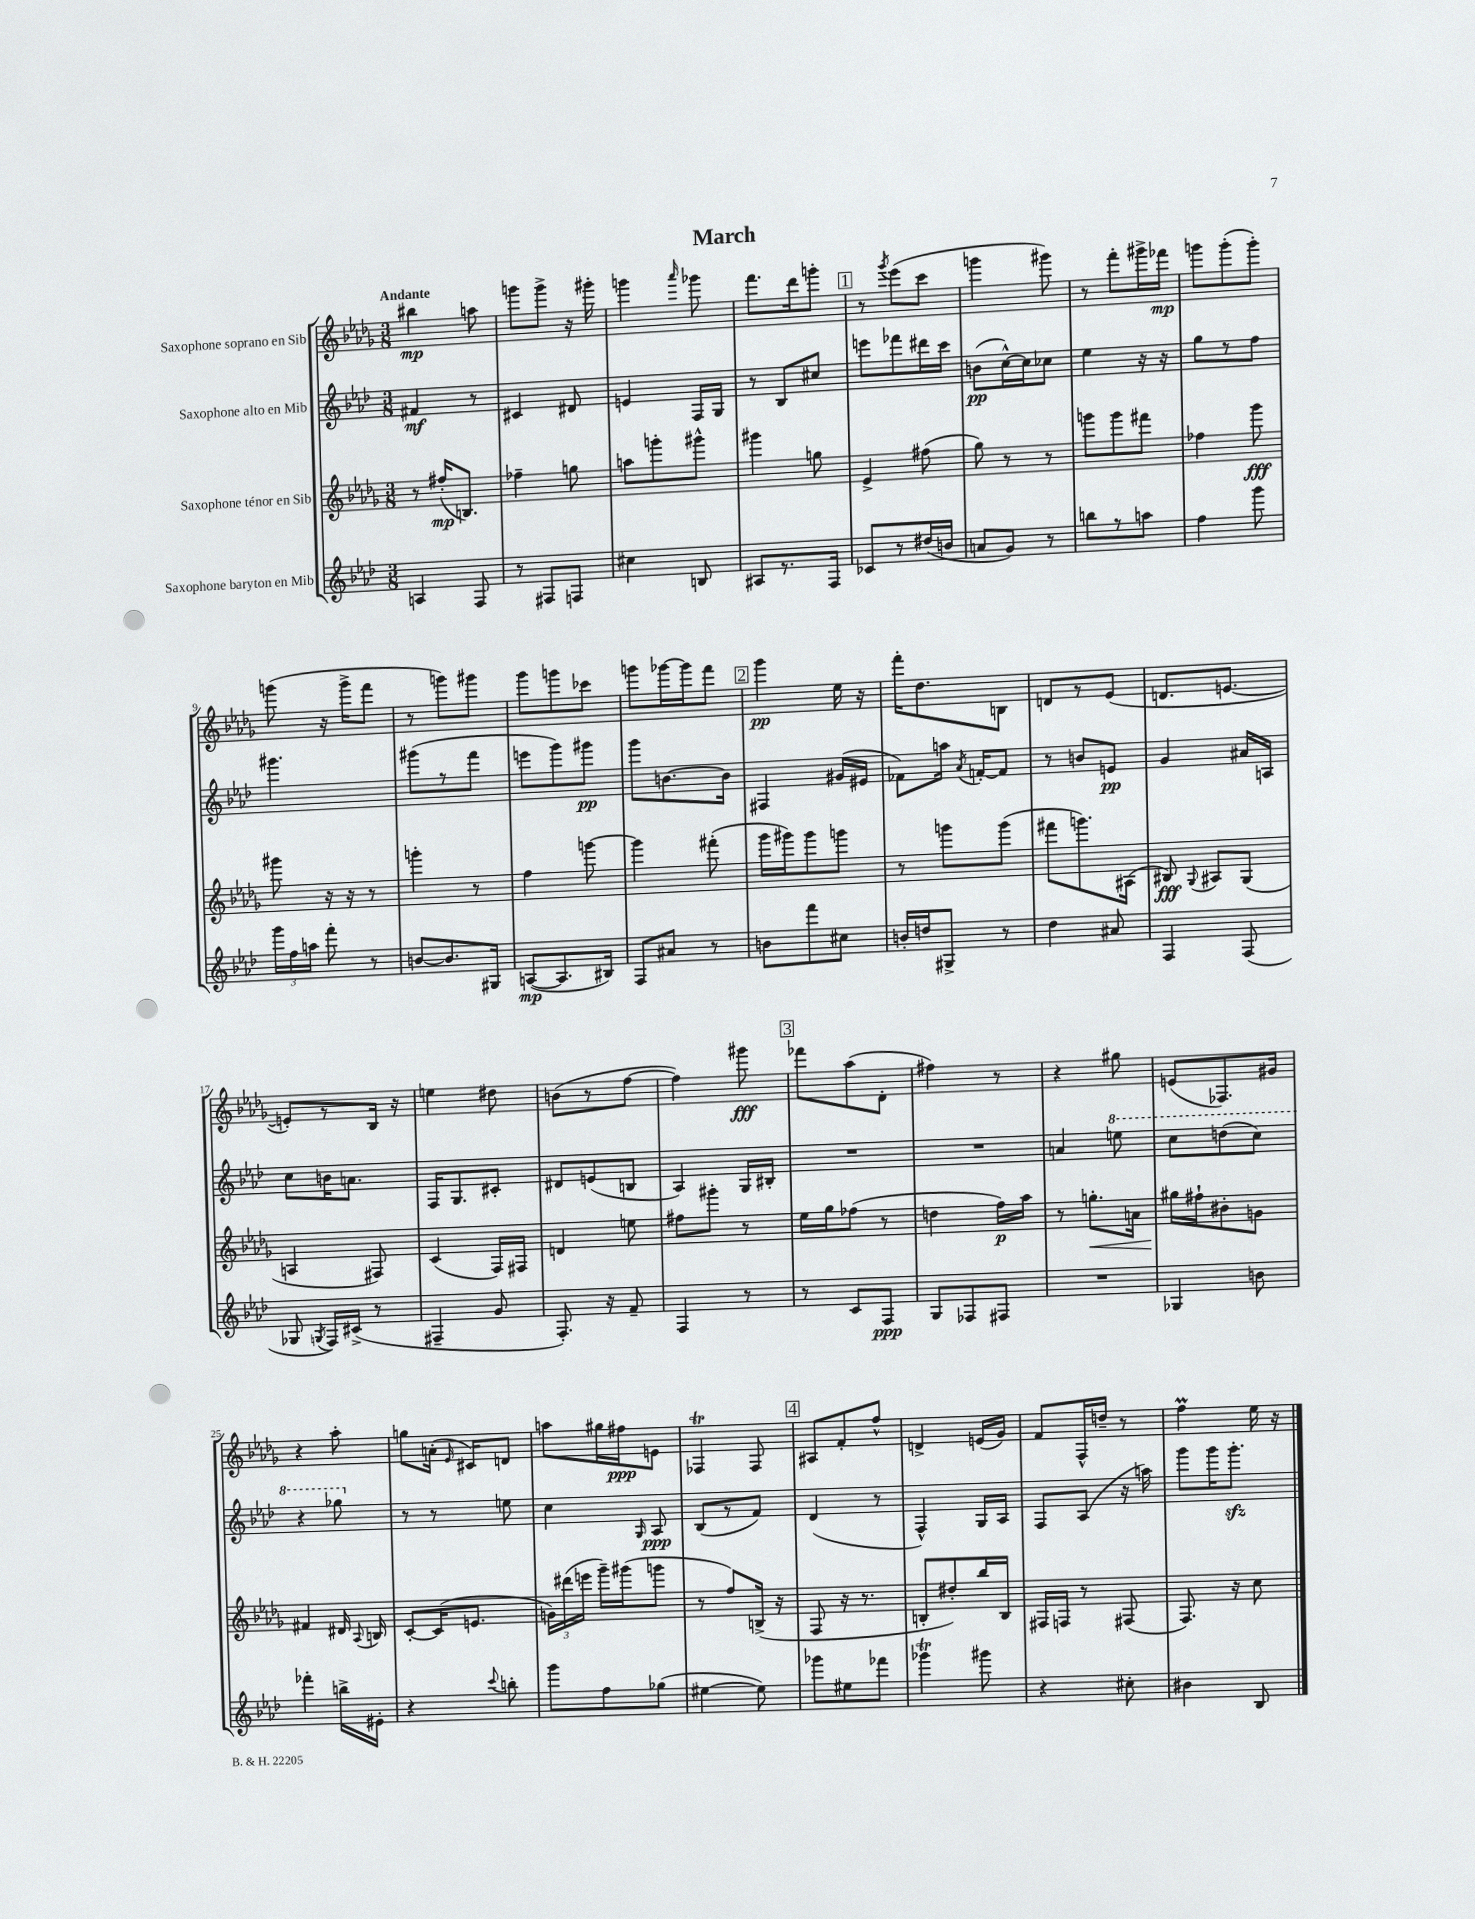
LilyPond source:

\header { title = "March" }
<<
\new StaffGroup <<
\new Staff = "s0" \with { instrumentName = "Saxophone soprano en Sib" } {
    \clef treble \key des \major \numericTimeSignature \time 3/8 \tempo "Andante"
    \autoBeamOff bis''4\mp a''8 |
    g'''8[ g'''8]-> r16 gis'''16-. |
    g'''4 \grace { aes'''16 } ges'''8 |
    f'''8.[ des'''16 g'''8]-. |
    \mark \markup { \box "1" } r8 \acciaccatura { ges'''8 } ees'''8[( c'''8] |
    g'''4 gis'''8) |
    r8 f'''8[-. gis'''16-> fes'''16]\mp |
    g'''8[ g'''8-.( g'''8]-.) |
    g'''8( r16 g'''16[-> f'''8] |
    r8 g'''8[) gis'''8] |
    ges'''8[ g'''8 ces'''8] |
    g'''8[ ges'''16~ ges'''16 f'''8] |
    \mark \markup { \box "2" } ges'''4\pp ees''16 r16 |
    f'''16[-. des''8. b8] |
    d'8[ r8 ees'8]( |
    d'8.[ e'8.]~ |
    e'8[-.) r8 bes16] r16 |
    e''4 dis''8 |
    b'8[( r8 f''8]~ |
    f''4) gis'''8\fff |
    \mark \markup { \box "3" } fes'''8[ aes''8( des'8]-. |
    fis''4) r8 |
    r4 gis''8 |
    e'8[( fes8.) gis'16] |
    r4 aes''8-. |
    g''8[ a'16]-.( \grace { ees'16 } cis'16[) d'8] |
    a''8[ gis''16 fis''16\ppp e'8] |
    fes4\trill fes8 |
    \mark \markup { \box "4" } ais8[ f'8-. f''8]-^ |
    d'4-> e'16[( ges'16]) |
    f'8[ f16-^ d''16]-- r8 |
    f''4\prall ees''16 r16 \bar "|." |
}
\new Staff = "s1" \with { instrumentName = "Saxophone alto en Mib" } {
    \clef treble \key aes \major \numericTimeSignature \time 3/8
    \autoBeamOff fis'4\mf r8 |
    cis'4 dis'8 |
    e'4 f16[ g16] |
    r8 bes8[ cis''8] |
    \mark \markup { \box "1" } e'''8[ fes'''8 dis'''16 c'''16] |
    b'8[\pp( c''16~-^) c''16 ces''8] |
    ees''4 r16 r16 |
    g''8[ r8 f''8] |
    gis'''4. |
    gis'''8[( r8 f'''8] |
    e'''8[ g'''8) gis'''8]\pp |
    g'''8[ b'8.~ b'16] |
    \mark \markup { \box "2" } fis4 gis'16[( eis'16] |
    fes'8[) a''16] \acciaccatura { aes'8 } f'16[~-. f'8] |
    r8 b'8[ e'8]\pp |
    g'4 ais'16[ a16] |
    c''8[ b'16 a'8.] |
    f16[ g8. cis'8]-. |
    dis'8[ e'8( b8] |
    aes4) g16[ bis16]-. |
    \mark \markup { \box "3" } R4. |
    R4. |
    a'4 \ottava #1 e'''8 |
    c'''8[ d'''8( c'''8]) |
    r4 ges'''8 \ottava #0 |
    r8 r8 e''8 |
    c''4 \grace { g16 } aes8\ppp |
    bes8[( r8 f'8]) |
    \mark \markup { \box "4" } des'4( r8 |
    f4-^) g16[ aes16] |
    f8[ aes8]( r16 a''16) |
    g'''8[ g'''16 g'''8.]-.\sfz \bar "|." |
}
\new Staff = "s2" \with { instrumentName = "Saxophone ténor en Sib" } {
    \clef treble \key des \major \numericTimeSignature \time 3/8
    \autoBeamOff r8 fis''16[-.\mp( b8.]) |
    fes''4-- g''8 |
    a''8[ g'''8-. gis'''8]-^ |
    gis'''4 g''8 |
    \mark \markup { \box "1" } ees'4-> fis''8( |
    ges''8) r8 r8 |
    g'''8[ g'''8 fis'''8] |
    fes''4 ges'''8\fff |
    gis'''8 r16 r16 r8 |
    g'''4-. r8 |
    f''4 g'''8~ |
    g'''4 fis'''8-.( |
    \mark \markup { \box "2" } ges'''16[ gis'''16) gis'''8 g'''8] |
    r8 g'''8[ g'''8]( |
    fis'''8[ g'''8.) ais16]( |
    bis8\fff) \appoggiatura { ges8 } ais8[ ges8]( |
    a4 fis8) |
    c'4( f16[) fis16] |
    d'4 e''8 |
    fis''8[ gis'''8]-. r8 |
    \mark \markup { \box "3" } ees''16[ ges''16 fes''8]( r8 |
    d''4 f''16[\p) aes''16] |
    r8 g''8.[-.\< a'16] |
    gis''16[\! fis''16-! bis'8-. g'8] |
    fis'4 dis'16 \appoggiatura { aes8 } b16 |
    c'8[~-. c'16( e'8.] |
    \tuplet 3/2 { g'16[) dis'''16( e'''16] } ges'''16[--) gis'''16( g'''8] |
    r8 f''8[) b16]->( r16 |
    \mark \markup { \box "4" } f8 r16 r8. |
    b8[-. dis''8-.) bes''16 b16] |
    fis16[ f16] r8 fis8( |
    f8.) r16 c''8 \bar "|." |
}
\new Staff = "s3" \with { instrumentName = "Saxophone baryton en Mib" } {
    \clef treble \key aes \major \numericTimeSignature \time 3/8
    \autoBeamOff a4 f8 |
    r8 fis8[ f8] |
    cis''4 b8 |
    ais8[ r8. f16] |
    \mark \markup { \box "1" } ces'8[ r8 dis''16( b'16] |
    a'8[ g'8]) r8 |
    b''8[ r8 a''8] |
    f''4 g'''8 |
    \tuplet 3/2 { g'''16[ f''16 a''16] } f'''8-. r8 |
    b'8[~ b'8. gis16] |
    a8[~\mp( a8. bis16]) |
    f8[ ais'8] r8 |
    \mark \markup { \box "2" } b'8[ f'''8 cis''8] |
    b'16[-. d''16 gis8]-> r8 |
    des''4 ais'8 |
    f4 f8( |
    ges8 \acciaccatura { g8 } f16[) cis'16]->( r8 |
    fis4-- g'8 |
    f8.-.) r16 f'8-- |
    f4 r8 |
    \mark \markup { \box "3" } r8 c'8[ f8]\ppp |
    g8[ fes8 fis8] |
    R4. |
    ges4 b'8 |
    fes'''4-. b''16[-> eis'16]-. |
    r4 \appoggiatura { c'''8 } b''8-. |
    g'''8[ f''8 ges''8]( |
    eis''4~ eis''8) |
    \mark \markup { \box "4" } ges'''8[ eis''8 fes'''8] |
    ges'''4\trill gis'''8 |
    r4 cis''8-. |
    bis'4 bes8 \bar "|." |
}
>>
>>
